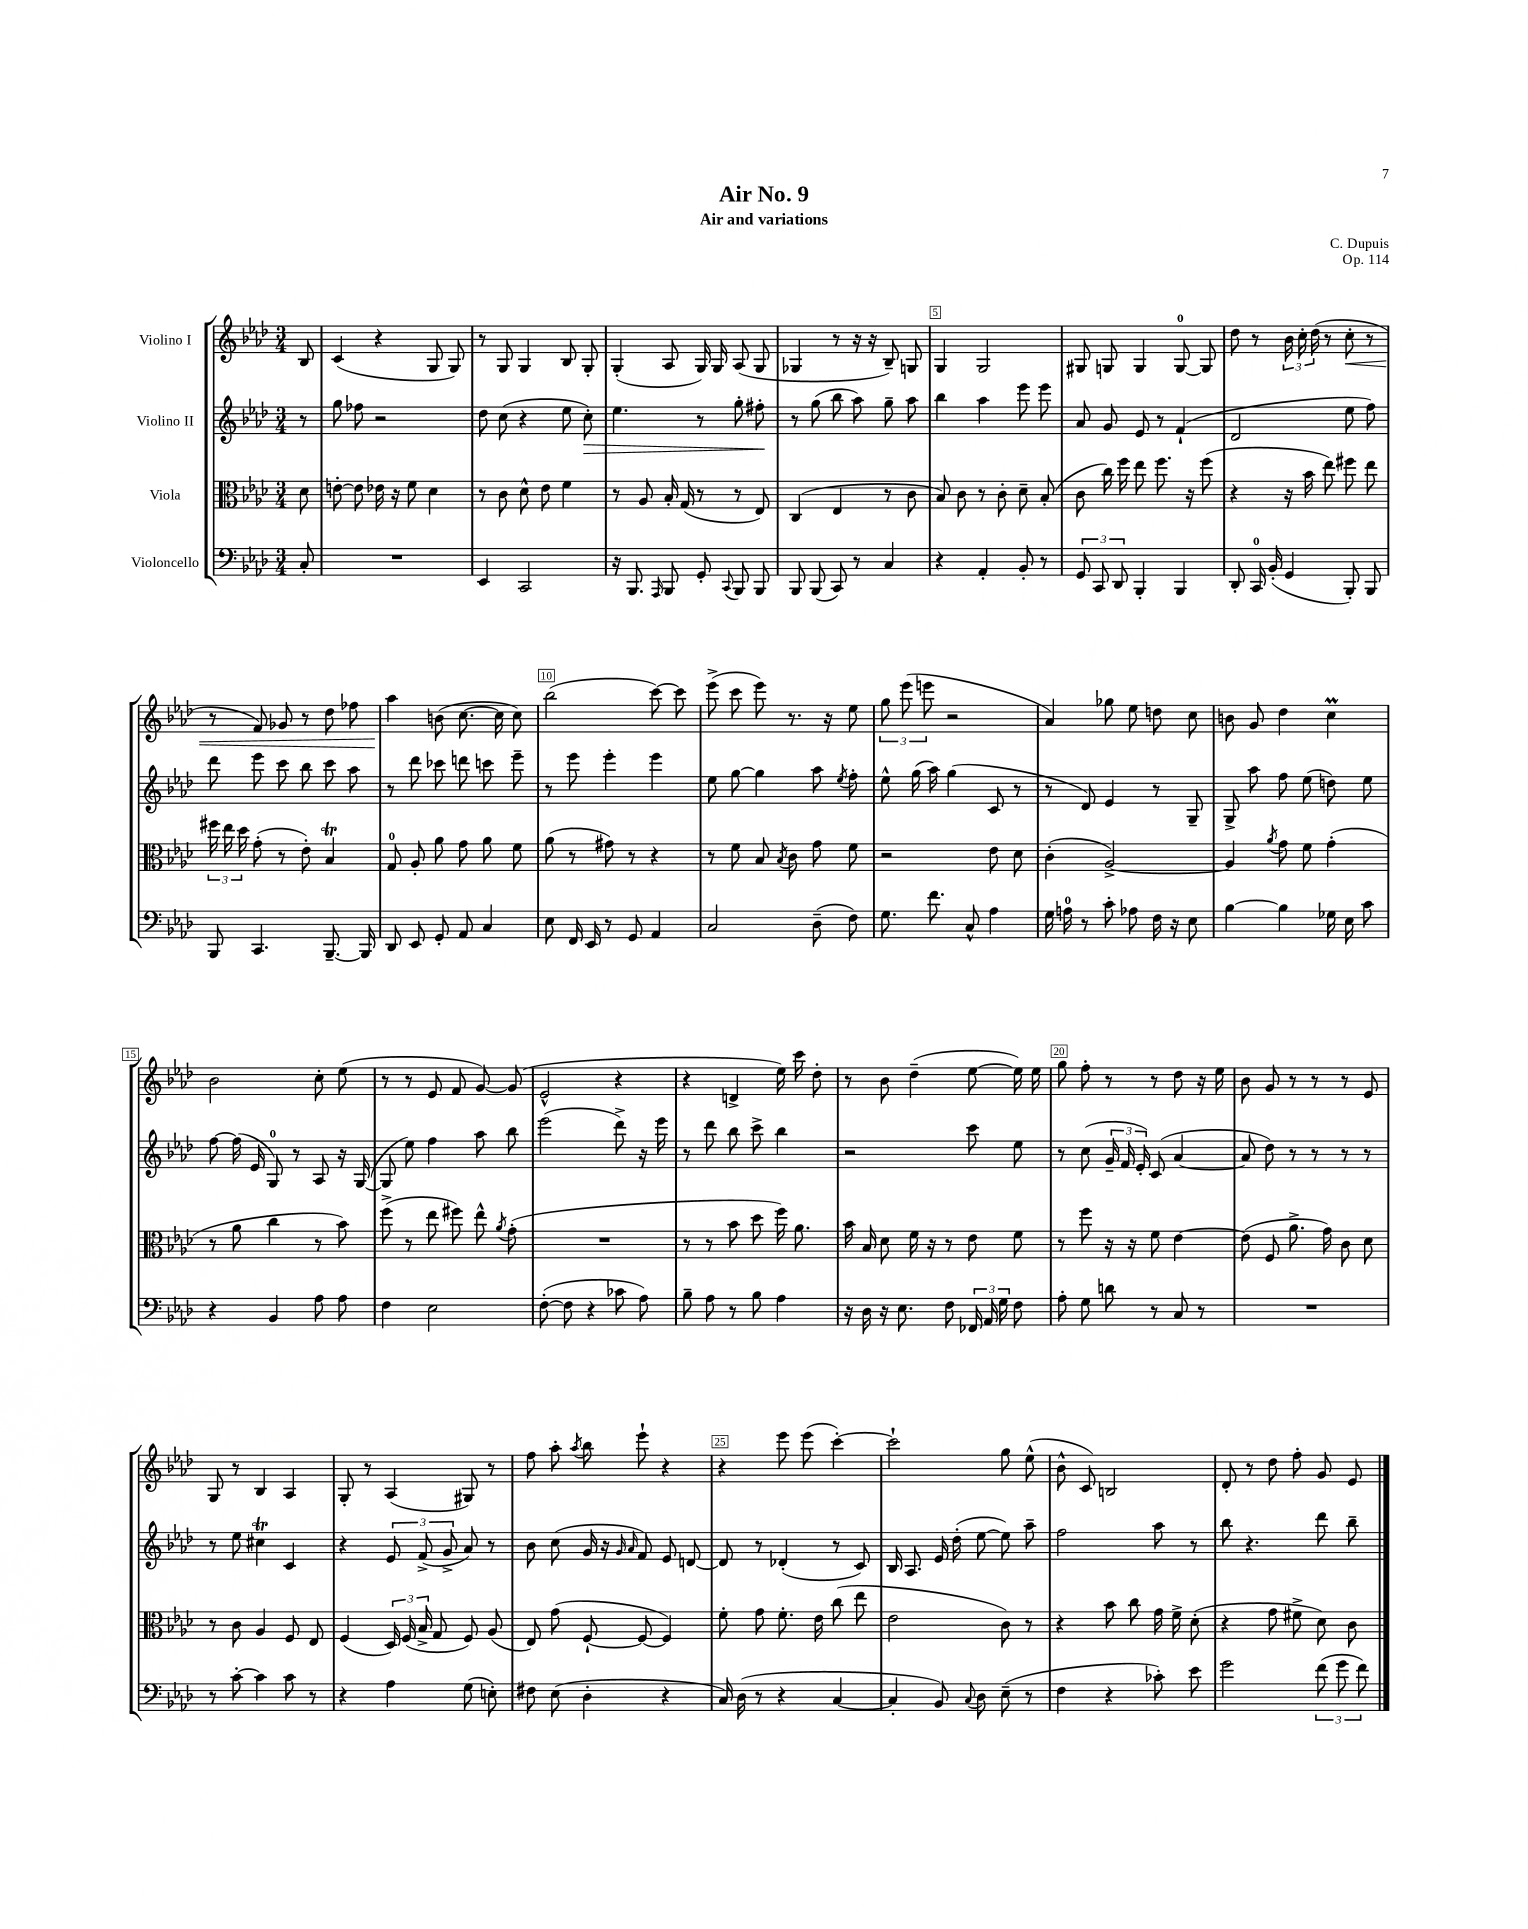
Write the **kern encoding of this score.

**kern	**kern	**kern	**dynam	**kern	**dynam
*part4	*part3	*part2	*part2	*part1	*part1
*staff4	*staff3	*staff2	*staff2	*staff1	*staff1
*I"Violoncello	*I"Viola	*I"Violino II	*	*I"Violino I	*
*clefF4	*clefC3	*clefG2	*	*clefG2	*
*k[b-e-a-d-]	*k[b-e-a-d-]	*k[b-e-a-d-]	*	*k[b-e-a-d-]	*
*M3/4	*M3/4	*M3/4	*	*M3/4	*
=	=	=	=	=	=
8C'/	8d-\	8r	.	8B-/	.
=1	=1	=1	=1	=1	=1
2.r	[8en'\	8gg\	.	(4c/	.
.	8e\]	8ff-X\	.	.	.
.	16e-X\	2r	.	4r	.
.	16r	.	.	.	.
.	8f\	.	.	.	.
.	4d-\	.	.	8G/	.
.	.	.	.	8G/)	.
=2	=2	=2	=2	=2	=2
4EE-/	8r	8dd-\	.	8r	.
.	8c\	(8cc\	.	8G/	.
2CC/	8d-^^\	4r	.	4G/	.
.	8e-\	.	.	.	.
.	4f\	8ee-\	.	8B-/	.
!	!	!	!LO:HP:b	!	!
.	.	8cc'\)	>	8G'/	.
=3	=3	=3	=3	=3	=3
16r	8r	4.ee-\	.	(4G'/	.
8.BBB-/	.	.	.	.	.
.	8A-/	.	.	.	.
16qqAAA-/	.	.	.	.	.
8BBB-/	16B-'/	.	.	8A-/	.
.	(16G/	.	.	.	.
8GG'/	8r	8r	.	16G/)	.
.	.	.	.	16G/	.
8qqCC/	.	.	.	.	.
8BBB-/	8r	8gg'\	.	(8A-/	.
8BBB-/	8E-/)	8ff#X'\	.	8G/	.
.	.	.	]	.	.
=4	=4	=4	=4	=4	=4
8BBB-/	(4C/	8r	.	4G-X/	.
(8BBB-/	.	(8gg\	.	.	.
8CC/)	4E-/	8bb-\	.	8r	.
8r	.	8aa-\)	.	16r	.
.	.	.	.	16r	.
4C/	8r	8gg~\	.	8B-~/)	.
.	8c\	8aa-\	.	8Gn/	.
=5	=5	=5	=5	=5	=5
4r	8B-/)	4bb-\	.	4G/	.
.	8c\	.	.	.	.
4AA-'/	8r	4aa-\	.	2G/	.
.	8c'\	.	.	.	.
8BB-'/	8d-~\	8eee-\	.	.	.
8r	(8B-'/	8eee-\	.	.	.
=6	=6	=6	=6	=6	=6
12GG/	8c\	8a-/	.	8G#X/	.
12CC/	.	.	.	.	.
.	16cc\)	8g/	.	8Gn/	.
12DD-/	.	.	.	.	.
.	16ff\	.	.	.	.
4BBB-'/	8ee-\	8e-/	.	4G/	.
.	8.ff\	8r	.	.	.
4BBB-/	.	(4f`/	.	[8G/	.
.	16r	.	.	.	.
.	(8ff\	.	.	8G/]	.
=7	=7	=7	=7	=7	=7
8DD-'/	4r	2d-/	.	8dd-\	.
16CC/	.	.	.	8r	.
(16BB-'/	.	.	.	.	.
4GG/	16r	.	.	24b-\	.
.	.	.	.	24cc'\	.
.	16b-\	.	.	.	.
.	.	.	.	(24dd-\	.
.	8ee-\)	.	.	8r	.
!	!	!	!	!	!LO:HP:b
8BBB-'/)	8ff#X\	8ee-\	.	8cc'\	<
8BBB-/	8ee-\	8ff\)	.	8r	.
!!LO:LB:g=z
=8	=8	=8	=8	=8	=8
8BBB-/	24ff#X\	8ddd-\	.	8r	.
.	24ee-\	.	.	.	.
.	24dd-\	.	.	.	.
4.CC/	(8g'\	8eee-\	.	8f/)	.
.	8r	8ccc\	.	8g-X/	.
.	8e-'\)	8bb-\	.	8r	.
[8.BBB-~/	4B-T/	8ccc\	.	8dd-\	.
.	.	8aa-\	.	8ff-X\	.
16BBB-/]	.	.	.	.	.
=9	=9	=9	=9	=9	=9
8DD-/	8G/	8r	.	4aa-\	.
8EE-/	8A-'/	8ddd-\	.	.	.
8GG'/	8a-\	8ccc-X\	.	(8bn\	[
8AA-/	8g\	8dddn\	.	[8.cc\	.
4C/	8a-\	8cccn\	.	.	.
.	.	.	.	16cc\]	.
.	8f\	8eee-~\	.	8cc\)	.
=10	=10	=10	=10	=10	=10
8E-\	(8a-\	8r	.	(2bb-\	.
16FF/	8r	8eee-\	.	.	.
16EE-/	.	.	.	.	.
8r	8g#X\)	4eee-'\	.	.	.
8GG/	8r	.	.	.	.
4AA-/	4r	4eee-\	.	[8ccc\)	.
.	.	.	.	8ccc\]	.
=11	=11	=11	=11	=11	=11
2C/	8r	8ee-\	.	(8eee-^\	.
.	8f\	[8gg\	.	8ccc\	.
.	8B-/	4gg\]	.	8eee-\)	.
.	8qB-/	.	.	.	.
.	8c\	.	.	8.r	.
(8D-~\	8g\	8aa-\	.	.	.
.	.	.	.	16r	.
.	.	8qee-/	.	.	.
8F\)	8f\	8ff'\	.	8ee-\	.
=12	=12	=12	=12	=12	=12
8.G\	2r	8ee-^^\	.	12gg\	.
.	.	.	.	(12eee-\	.
.	.	(16gg\	.	.	.
.	.	.	.	12eeen\	.
8.f\	.	16aa-\)	.	.	.
.	.	(4gg\	.	2r	.
8C^^/	.	.	.	.	.
4A-\	8e-\	8c/	.	.	.
.	8d-\	8r	.	.	.
=13	=13	=13	=13	=13	=13
16G\	(4c'\	8r	.	4a-/)	.
16An\	.	.	.	.	.
8r	.	8d-/)	.	.	.
8c'\	[2A-^/)	4e-/	.	8gg-X\	.
8A-X\	.	.	.	8ee-\	.
16F\	.	8r	.	8ddn\	.
16r	.	.	.	.	.
8E-\	.	8G~/	.	8cc\	.
=14	=14	=14	=14	=14	=14
[4B-\	4A-/]	8G^/	.	8bn\	.
.	.	8aa-\	.	8g/	.
.	8qa-/	.	.	.	.
4B-\]	8g\	8ff\	.	4dd-\	.
.	8f\	(8ee-\	.	.	.
16G-X\	(4g'\	8ddn\)	.	4ccm\	.
16E-\	.	.	.	.	.
8c\	.	8ee-\	.	.	.
!!LO:LB:g=z
=15	=15	=15	=15	=15	=15
4r	8r	[8ff\	.	2b-\	.
.	8a-\	(16ff\]	.	.	.
.	.	16e-/	.	.	.
4BB-/	4cc\	8G/)	.	.	.
.	.	8r	.	.	.
8A-\	8r	8A-/	.	8cc'\	.
8A-\	8b-\)	16r	.	(8ee-\	.
.	.	([16G/	.	.	.
=16	=16	=16	=16	=16	=16
4F\	(8ff^\	8G/]	.	8r	.
.	8r	8ee-\)	.	8r	.
2E-\	8ee-\	4ff\	.	8e-/	.
.	8ff#X\)	.	.	8f/	.
.	8ee-^^\	8aa-\	.	[8g/)	.
.	8qa-/	.	.	.	.
.	(8g'\	8bb-\	.	(8g/]	.
=17	=17	=17	=17	=17	=17
([8F'\	2.r	(2eee-\	.	2e-^^/	.
8F\]	.	.	.	.	.
4r	.	.	.	.	.
8c-X\	.	8ddd-^\)	.	4r	.
8A-\)	.	16r	.	.	.
.	.	16eee-\	.	.	.
=18	=18	=18	=18	=18	=18
8B-~\	8r	8r	.	4r	.
8A-\	8r	8ddd-\	.	.	.
8r	8b-\	8bb-\	.	4dn^/	.
8B-\	8dd-\	8ccc^\	.	.	.
4A-\	16ff\)	4bb-\	.	16ee-\)	.
.	8.a-\	.	.	16ccc\	.
.	.	.	.	8dd-'\	.
=19	=19	=19	=19	=19	=19
16r	16b-\	2r	.	8r	.
16D-\	16B-/	.	.	.	.
16r	8d-\	.	.	8b-\	.
8.E-\	.	.	.	.	.
.	16f\	.	.	(4dd-~\	.
.	16r	.	.	.	.
8F\	8r	.	.	.	.
24FF-X/	8e-\	8ccc\	.	[8ee-\	.
24AA-/	.	.	.	.	.
24G\	.	.	.	.	.
8F\	8f\	8ee-\	.	16ee-\])	.
.	.	.	.	16ee-\	.
=20	=20	=20	=20	=20	=20
8A-'\	8r	8r	.	8gg\	.
8G\	8ff\	(8cc\	.	8ff'\	.
8dn\	16r	24g~/	.	8r	.
.	.	24f/	.	.	.
.	16r	.	.	.	.
.	.	24e-'/)	.	.	.
8r	8f\	(8c/	.	8r	.
8C/	[4e-\	[4a-/	.	8dd-\	.
8r	.	.	.	16r	.
.	.	.	.	16ee-\	.
=21	=21	=21	=21	=21	=21
2.r	(8e-\]	8a-/]	.	8b-\	.
.	8F/	8dd-\)	.	8g/	.
.	8.a-^\	8r	.	8r	.
.	.	8r	.	8r	.
.	16g\)	.	.	.	.
.	8c\	8r	.	8r	.
.	8d-\	8r	.	8e-/	.
!!LO:LB:g=z
=22	=22	=22	=22	=22	=22
8r	8r	8r	.	8G/	.
[8c'\	8c\	8ee-\	.	8r	.
4c\]	4A-/	4cc#Xt\	.	4B-/	.
8c\	8F/	4c/	.	4A-/	.
8r	8E-/	.	.	.	.
=23	=23	=23	=23	=23	=23
4r	(4F/	4r	.	8G'/	.
.	.	.	.	8r	.
4A-\	24D-/)	12e-/	.	(4A-/	.
.	(24F/	.	.	.	.
.	24B-^/	(12f^/	.	.	.
.	8G/	.	.	.	.
.	.	12g^/	.	.	.
(8G\	8F/)	8a-/)	.	8G#X/)	.
8En'\)	(8A-/	8r	.	8r	.
=24	=24	=24	=24	=24	=24
8F#X\	8E-/)	8b-\	.	8ff\	.
(8E-\	(8g\	(8cc\	.	8aa-'\	.
.	.	.	.	8qaa-/	.
4D-'\	[8F`/	16g/	.	8bb-\	.
.	.	16r	.	.	.
.	.	16qqg/	.	.	.
.	.	16qqa-/	.	.	.
.	8F/_	8f/)	.	8eee-`\	.
4r	4F/])	8e-/	.	4r	.
.	.	[8dn/	.	.	.
=25	=25	=25	=25	=25	=25
16C/)	8f'\	8d/]	.	4r	.
(16D-\	.	.	.	.	.
8r	8g\	8r	.	.	.
4r	8.f'\	(4d-X'/	.	8eee-\	.
.	.	.	.	(8eee-\	.
.	16e-\	.	.	.	.
[4C/	(8cc\	8r	.	[4ccc'\)	.
.	8ee-\	8c/)	.	.	.
=26	=26	=26	=26	=26	=26
4C'/]	2e-\	16B-/	.	2ccc`\]	.
.	.	8.A-/	.	.	.
8BB-/)	.	16e-/	.	.	.
.	.	(16dd-'\	.	.	.
8qqC/	.	.	.	.	.
8D-\	.	[8ee-\	.	.	.
(8E-~\	8c\)	8ee-\])	.	8gg\	.
8r	8r	8aa-~\	.	(8ee-^^\	.
=27	=27	=27	=27	=27	=27
4F\	4r	2ff\	.	8b-^^\	.
.	.	.	.	8c/)	.
4r	8b-\	.	.	2Bn/	.
.	8cc\	.	.	.	.
8c-X'\)	16g\	8aa-\	.	.	.
.	16f^\	.	.	.	.
8e-\	(8d-'\	8r	.	.	.
=28	=28	=28	=28	=28	=28
2g\	4r	8bb-\	.	8d-'/	.
.	.	4.r	.	8r	.
.	8g\	.	.	8dd-\	.
.	8f#X^\	.	.	8ff'\	.
(12f\	8d-\)	8ddd-\	.	8g/	.
12g\	.	.	.	.	.
.	8c\	8bb-~\	.	8e-/	.
12f\)	.	.	.	.	.
==	==	==	==	==	==
*-	*-	*-	*-	*-	*-
